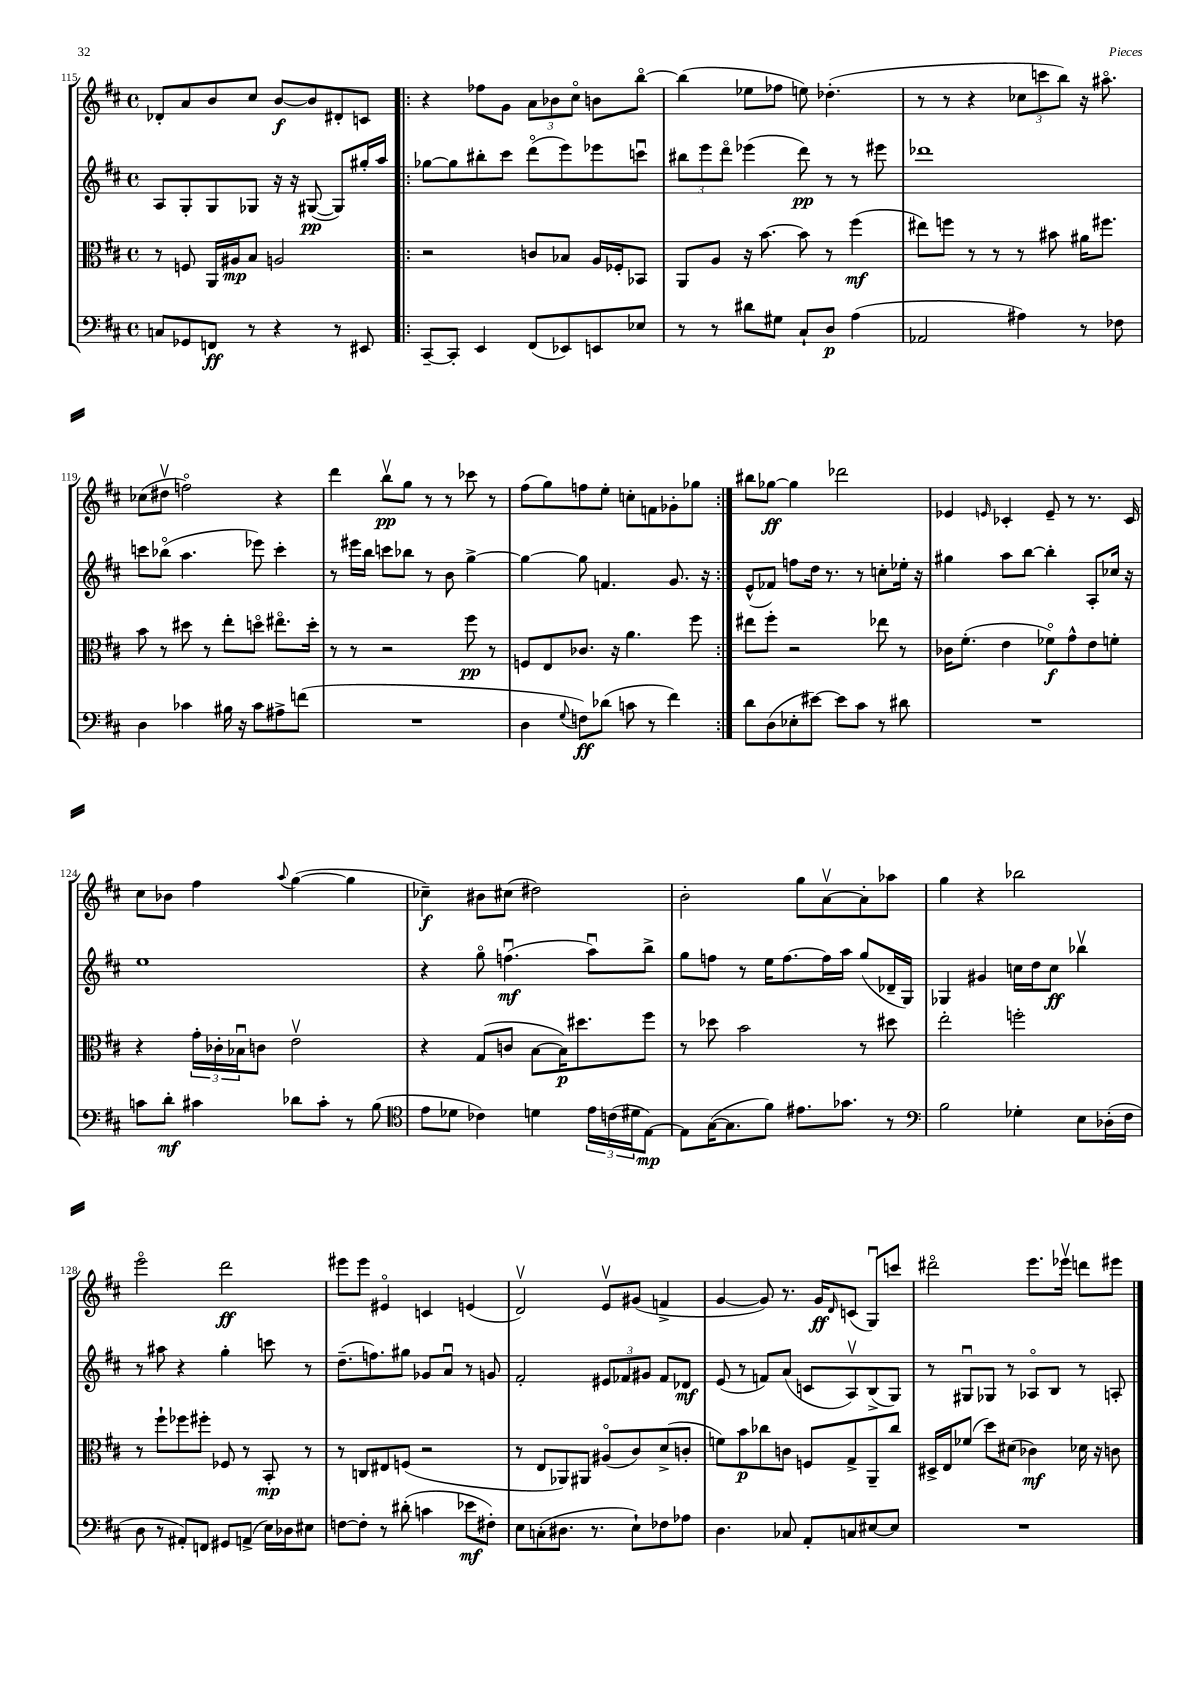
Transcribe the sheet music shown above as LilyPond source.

<<
\new StaffGroup <<
\new Staff = "s0" {
    \clef treble \key d \major \defaultTimeSignature \time 4/4
    des'8-. a'8 b'8 cis''8 b'8~\f b'8 dis'8-. c'8 |
    \repeat volta 2 { r4 fes''8 g'8 \tuplet 3/2 { a'8 bes'8 cis''8\flageolet } b'8 b''8~\flageolet |
    b''4( ees''8 fes''8 e''8) des''4.-.( |
    r8 r8 r4 \tuplet 3/2 { ces''8 c'''8 b''8) } r16 ais''8.\flageolet |
    ces''8( dis''8\upbow f''2\flageolet) r4 |
    d'''4 b''8\upbow\pp g''8 r8 r8 ces'''8 r8 |
    fis''8( g''8) f''8 e''8-. c''8-. f'8 ges'8-. ges''8 | }
    bis''8 ges''8~\ff ges''4 des'''2 |
    ees'4 \grace { e'16 } ces'4-. e'8-- r8 r8. ces'16 |
    cis''8 bes'8 fis''4 \appoggiatura { a''8 } g''4~( g''4 |
    ces''4--\f) bis'8 cis''8( dis''2) |
    b'2-. g''8 a'8~\upbow a'8-. aes''8 |
    g''4 r4 bes''2 |
    e'''2\flageolet d'''2\ff |
    eis'''8 eis'''8 eis'4\flageolet c'4 e'4( |
    d'2\upbow) e'8\upbow gis'8( f'4-> |
    g'4~ g'8) r8. g'16\ff \grace { d'16 } c'8( g8\downbow) c'''8 |
    dis'''2\flageolet e'''8. ees'''16\upbow d'''8 eis'''8 \bar "|." |
}
\new Staff = "s1" {
    \clef treble \key d \major \defaultTimeSignature \time 4/4
    a8 g8-. g8 ges8 r16 r16 gis8~\pp( gis8) gis''16-. a''16 |
    \repeat volta 2 { ges''8~ ges''8 bis''8-. cis'''8 d'''8\flageolet( e'''8) ees'''8 c'''8\downbow |
    \tuplet 3/2 { bis''8 e'''8 d'''8\flageolet } ees'''4( d'''8\pp) r8 r8 eis'''8 |
    des'''1 |
    c'''8 bes''8\flageolet( a''4. ees'''8) c'''4-. |
    r8 eis'''16 b''16 c'''8 bes''8 r8 b'8 g''4~-> |
    g''4~ g''8 f'4. g'8. r16 | }
    e'8-^( fes'8) f''8 d''16 r8. r8 c''8-. ees''16-. r16 |
    gis''4 a''8 b''8~ b''4-. a8-. ces''16 r16 |
    e''1 |
    r4 g''8\flageolet f''4.\downbow\mf( a''8\downbow) b''8-> |
    g''8 f''8 r8 e''16 f''8.~ f''16 a''16 g''8( des'16-- g16) |
    ges4 gis'4 c''16 d''16 c''8\ff bes''4\upbow |
    r8 ais''8 r4 g''4-. c'''8 r8 |
    d''8.--( f''8.) gis''8 ges'8 a'8\downbow r8 g'8 |
    fis'2-. \tuplet 3/2 { eis'8 fes'8 gis'8 } fes'8 des'8\mf |
    e'8( r8 f'8) a'8( c'8 a8\upbow) b8->( g8) |
    r8 gis8\downbow ges8 r8 aes8\flageolet b8 r8 a8-. \bar "|." |
}
\new Staff = "s2" {
    \clef alto \key d \major \defaultTimeSignature \time 4/4
    r8 f8 a,16 ais16\mp b8 a2 |
    \repeat volta 2 { r2 c'8 bes8 a16 fes16-. bes,8 |
    a,8 a8 r16 b'8.~ b'8 r8 fis''4\mf( |
    eis''8) f''8 r8 r8 r8 bis'8 ais'16 fis''8. |
    b'8 r8 dis''8 r8 e''8-. d''8\flageolet eis''8.\flageolet d''16-. |
    r8 r8 r2 fis''8\pp r8 |
    f8 e8 ces'8. r16 a'4. fis''8 | }
    eis''8 fis''8-. r2 ees''8 r8 |
    ces'16 fis'8.-.( e'4 fes'8\flageolet\f) g'8-^ e'8 f'8-. |
    r4 \tuplet 3/2 { g'16-. ces'16-. bes16\downbow } c'8 e'2\upbow |
    r4 g8( c'8 b8~ b16\p) dis''8. fis''8 |
    r8 des''8 b'2 r8 dis''8 |
    e''2-. f''2-. |
    r8 fis''8-! fes''8 fis''8-. fes8 r8 b,8-.\mp r8 |
    r8 c8 eis8 f8( r2 |
    r8 e8 aes,8) ais,8 ais8\flageolet( cis'8) d'8->( c'8-. |
    f'8) b'8\p ces''8 c'8 f8 g8-> a,8-- ces''8 |
    dis16-> e16 fes'8( d''8) dis'8( ces'4\mf) des'16 r16 c'8 \bar "|." |
}
\new Staff = "s3" {
    \clef bass \key d \major \defaultTimeSignature \time 4/4
    c8 ges,8 f,8\ff r8 r4 r8 eis,8 |
    \repeat volta 2 { cis,8~-- cis,8-. e,4 fis,8( ees,8) e,8 ees8 |
    r8 r8 dis'8 gis8 cis8-! d8\p a4( |
    aes,2 ais4) r8 fes8 |
    d4 ces'4 bis16 r16 ces'8 ais8-> f'8( |
    R1 |
    d4 \appoggiatura { g8 } f8\ff) des'8( c'8 r8 fis'4) | }
    d'8 d8( ees8-. eis'8~) eis'8 cis'8 r8 dis'8 |
    R1 |
    c'8 d'8-.\mf cis'4 des'8 cis'8-. r8 b8( |
    \clef tenor e'8 des'8 ces'4) d'4 \tuplet 3/2 { e'16 c'16( dis'16 } e8~\mp) |
    e8 g16~( g8. fis'8) eis'8. ges'8. r8 |
    \clef bass b2 ges4-. e8 des16-.( fis16 |
    d8 r8 ais,8-.) f,8 gis,8 a,8->( e16) des16 eis8 |
    f8~ f8-. r8 dis'8-.( c'4 ees'8\mf fis8-.) |
    e8 c8-.( dis8. r8. e8-!) fes8 aes8 |
    d4. ces8 a,8-. c8 eis8~ eis8 |
    R1 \bar "|." |
}
>>
>>
\layout { \context { \Score currentBarNumber = #115 } }
